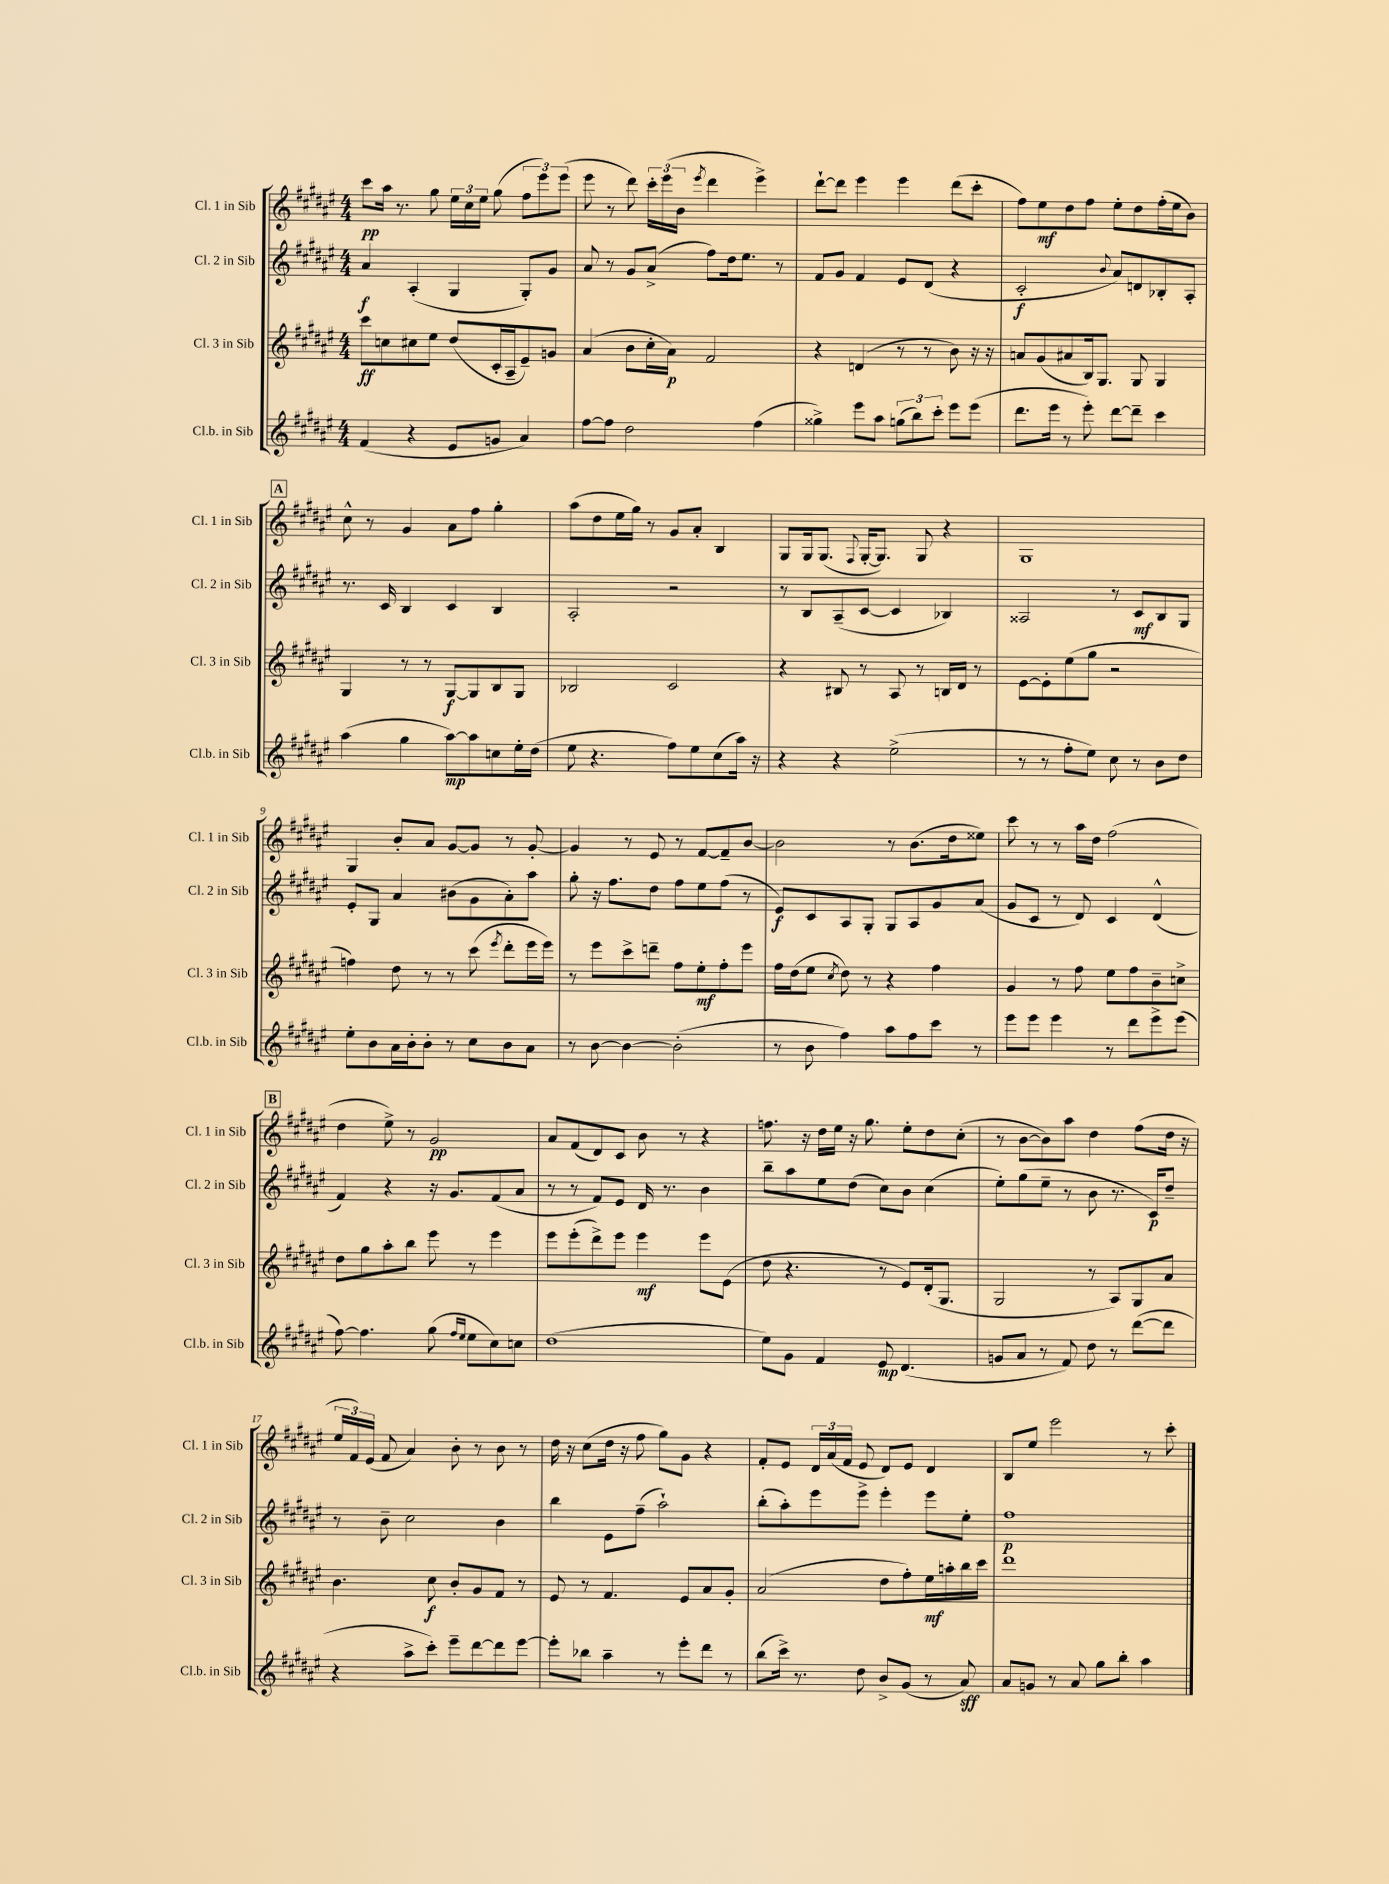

**kern	**kern	**kern	**kern
*staff4	*staff3	*staff2	*staff1
*clefG2	*clefG2	*clefG2	*clefG2
*k[f#c#g#d#a#e#]	*k[f#c#g#d#a#e#]	*k[f#c#g#d#a#e#]	*k[f#c#g#d#a#e#]
*M4/4	*M4/4	*M4/4	*M4/4
(4f#	8ccc#	4a#	8ccc#
.	8cc	.	16aa#
.	.	.	8.r
4r	8cc#	(4A#'	.
.	8ee#	.	8gg#
8e#	(8dd#	4G#	24ee#
.	.	.	24cc#
.	.	.	24ee#
8g	16c#'	.	(8gg#
.	16A#~	.	.
4a#)	8e#~)	8G#')	12ff#
.	.	.	12eee#)
.	8g	8g#	.
.	.	.	(12eee#
=	=	=	=
[8ff#	(4a#	8a#	8eee#
8ff#]	.	8r	8r
2dd#	8b	8g#	8ddd#)
.	16cc#'	(8a#^	24ccc#'
.	.	.	(24eee#
.	16a#)	.	.
.	.	.	24b
.	.	.	8qeee#
.	2f#	8ff#)	4ddd#
.	.	16dd#	.
.	.	8.ee#	.
(4ff#	.	.	4eee#^)
.	.	8r	.
=	=	=	=
4gg##^)	4r	8f#	[8ddd#`
.	.	8g#	8ddd#]
8eee#	(4d	4f#	4eee#
8aa#	.	.	.
(12gg	8r	8e#	4eee#
12bb)	.	.	.
.	8r	(8d#	.
12ccc#'	.	.	.
8eee#	8b)	4r	(8ddd#
(8eee#	16r	.	8ccc#'
.	16r	.	.
=	=	=	=
8.ddd#	8a	2c#'	8ff#)
.	(8g#	.	8ee#
16eee#	.	.	.
8r	8a#	.	8dd#
8eee#')	16B)	.	8ff#
.	8.G#	.	.
.	.	8qqb	.
[8ddd#	.	8a#)	8ee#'
8ddd#~]	8G#	8d	8dd#
4ccc#	4G#	8B-'	(16ff#'
.	.	.	16ee#
.	.	8A#'	8b)
=	=	=	=
(4aa#	4G#	8.r	8cc#^^
.	.	.	8r
.	.	16c#	.
4gg#	8r	4B	4g#
.	8r	.	.
[8aa#)	[8G#	4c#	8a#
8aa#]	8G#]	.	8ff#
8cc	8B	4B	4gg#'
16ee#'	8G#	.	.
(16dd#	.	.	.
=	=	=	=
8ee#	2B-	2A#'	(8aa#
4.r	.	.	8dd#
.	.	.	16ee#
.	.	.	16gg#)
.	.	.	8r
8ff#)	2c#	2r	8g#
8ee#	.	.	8a#'
(8cc#	.	.	4B
16aa#)	.	.	.
16r	.	.	.
=	=	=	=
4r	4r	8r	8G#
.	.	8B	16G#
.	.	.	(8.G#
4r	8B#	(8A#~	.
.	.	.	8qqF#
.	8r	[8c#	[16G#'
.	.	.	8.G#])
(2ee#^	8A#	4c#]	.
.	8r	.	8G#
.	16B	4B-)	4r
.	16d#	.	.
.	8r	.	.
=	=	=	=
8r	[8e#	2A##	1G#
8r	8e#']	.	.
8ff#'	(8ee#	.	.
8ee#)	8gg#	.	.
8cc#	2r	8r	.
8r	.	8c#	.
8b	.	8B	.
8dd#	.	8G#	.
=	=	=	=
8ee#'	4ff)	8e#'	4G#
8b	.	8G#	.
16a#	8dd#	4a#	8b'
16b'	.	.	.
8b'	8r	.	8a#
8r	8r	(8b#	[8g#
8cc#	(8ccc#	8g#	8g#]
.	8qeee#	.	.
8b	8ddd#'	8a#')	8r
8a#	16eee#	8aa#	[8g#'
.	16eee#)	.	.
=	=	=	=
8r	8r	8gg#'	4g#]
[8b	8eee#	16r	.
.	.	8.ff#	.
4b_	8ccc#^	.	8r
.	8ddd~	8dd#	8e#
(2b']	8ff#	8ff#	8r
.	8ee#'	8ee#	[8f#
.	8ff#'	(8ff#	8f#~]
.	8eee#	8r	[8b
=	=	=	=
8r	16ff#	8e#)	2b]
.	(16dd#	.	.
8b	8ee#	8c#	.
.	8qcc#	.	.
4ff#)	8dd#)	8A#	.
.	8r	8G#'	.
8aa#	4r	8G#	8r
8ff#	.	8A#	(8.b
8ccc#	4ff#	8g#	.
.	.	.	16dd#
8r	.	(8a#	8ee##)
=	=	=	=
8eee#	4g#	8g#	8ccc#
8eee#	.	8c#	8r
4eee#	8r	8r	8r
.	8ff#	8d#)	16aa#
.	.	.	16dd#
8r	8ee#	4c#	(2ff#
8ddd#	8ff#	.	.
8eee#^	8b~	(4d#^^	.
(8eee#	8cc^	.	.
=	=	=	=
[8ff#)	8dd#	4f#)	4dd#
4.ff#]	8gg#	.	.
.	8aa#'	4r	8ee#^)
.	8bb	.	8r
(8gg#	8eee#	16r	2g#
.	.	8.g#	.
16qqff#	.	.	.
16qqee#	.	.	.
8ee#	8r	.	.
8cc#)	4eee#	(8f#	.
8cc	.	8a#	.
=	=	=	=
(1dd#	8eee#	8r	8a#
.	(8eee#'	8r	(8f#
.	8ddd#^)	8f#)	8d#)
.	8eee#	8e#	8c#
.	4eee#	16d#	8b
.	.	8.r	.
.	.	.	8r
.	8eee#	4b	4r
.	(8e#	.	.
=	=	=	=
8ee#)	8dd#	8bb~	8.ff
8g#	4.r	8aa#	.
.	.	.	16r
4f#	.	8ee#	16dd#
.	.	.	16ee#
.	.	(8dd#	16r
.	.	.	8.gg#
8e#	8r	8cc#)	.
(4.d#	8e#)	8b	8ee#'
.	(16d#'	(4cc#	8dd#
.	8.G#	.	.
.	.	.	(8cc#'
=	=	=	=
8g	2G#	8ee#')	8r
8a#	.	(8gg#	[8b
8r	.	8ee#~	8b])
8f#)	.	8r	8aa#
8dd#	8r	8b	4dd#
8r	8A#)	8.r	.
([8ddd#	8G#	.	(8ff#
.	.	16c#)	.
8ddd#]	8a#	8dd#~	16dd#
.	.	.	16r
=	=	=	=
4r	4.b	8r	24ee#
.	.	.	24f#)
.	.	.	(24e#
.	.	8b~	8f#
8aa#^	.	2cc#	4a#)
8ccc#')	8cc#	.	.
8eee#~	8b'	.	8b'
[8ddd#	8g#	.	8r
8ddd#]	8f#	4b	8b
[8eee#	8r	.	8r
=	=	=	=
8eee#']	8e#	4bb	16dd#
.	.	.	16r
8bb-	8r	.	(8cc#
4aa#~	4.f#	8e#	16dd#
.	.	.	16r
.	.	(8ff#~	8ff#
8r	.	2aa#`)	8gg#)
8eee#'	8e#	.	8g#
8ddd#	8a#	.	4r
8r	8g#'	.	.
=	=	=	=
(8bb	(2a#	(8bb'	8f#'
16ccc#^)	.	8aa#')	8e#
8.r	.	.	.
.	.	8eee#	24d#
.	.	.	(24a#
.	.	.	24f#
8dd#	.	8eee#^	8e#
8b^	8dd#	4eee#'	8d#)
(8g#	8ff#')	.	8e#
8r	16ee#	8eee#	4d#
.	16aa'	.	.
8a#)	16bb	8ee#'	.
.	16ccc#	.	.
=	=	=	=
8a#	1ddd#	1ff#	8B
8g	.	.	8ee#
8r	.	.	2eee#
8a#	.	.	.
8gg#	.	.	.
8bb'	.	.	.
4aa#	.	.	8r
.	.	.	8ccc#'
==	==	==	==
*-	*-	*-	*-
